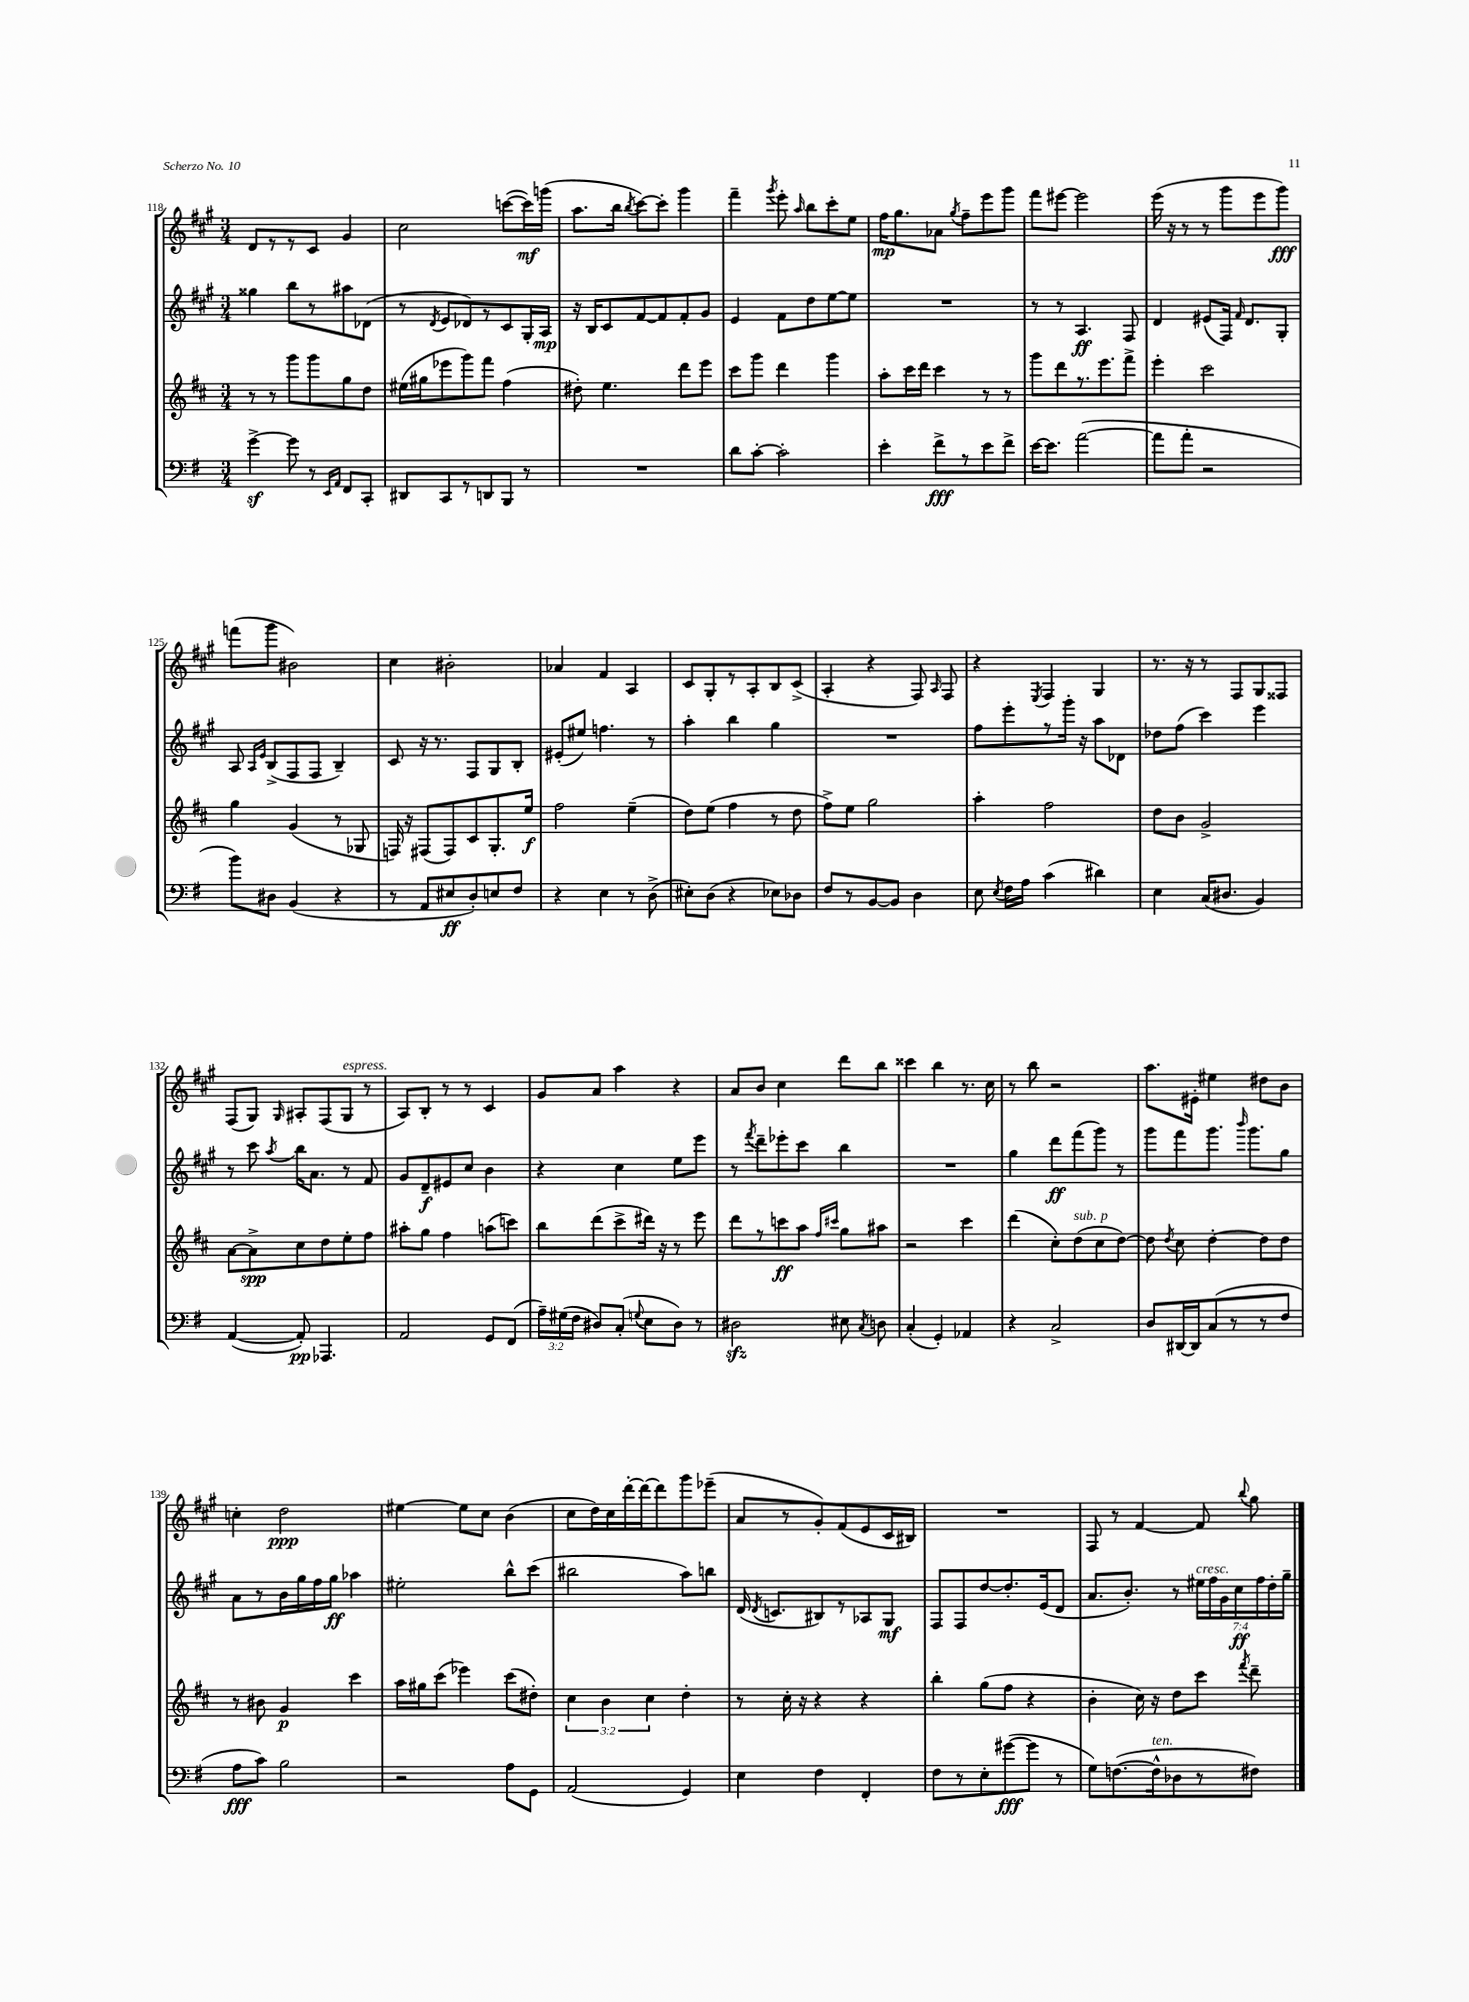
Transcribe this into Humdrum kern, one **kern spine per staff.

**kern	**kern	**kern	**kern
*staff4	*staff3	*staff2	*staff1
*clefF4	*clefG2	*clefG2	*clefG2
*k[f#]	*k[f#c#]	*k[f#c#g#]	*k[f#c#g#]
*M3/4	*M3/4	*M3/4	*M3/4
[4g^\	8r	4gg##\	8d/L
.	8r	.	8r
8g\]	8ggg\L	8bb\L	8r
8r	8ggg\	8r	8c#/J
16qqEE/LL	.	.	.
16qqAA/JJ	.	.	.
8FF#/L	8gg\	8aa#\	4g#/
8CC'/J	8dd\J	(8d-\J	.
=	=	=	=
8DD#/L	(16ee#\LL	8r	2cc#\
.	16gg#\J	.	.
.	.	8qd/	.
8CC/	8eee-\	8e/L	.
8r	8ggg\)	8d-/)	.
8DD/	8fff#\J	8r	.
8BBB/J	(4ff#\	8c#/	([8ccc\L
8r	.	16G#'/L	16ccc\]L)
.	.	16A/JJ	(16ggg\JJ
=	=	=	=
2.r	8dd#'\)	16r	8.aa\L
.	.	16B/LK	.
.	4.ee\	8c#/	.
.	.	.	16bb\Jk
.	.	.	8qbb/
.	.	[8f#/	[8ccc#\L)
.	.	8f#/]	8ccc#'\]J
.	8ddd\L	8f#'/	4ggg#\
.	8eee\J	8g#/J	.
=	=	=	=
8d\L	8ccc#\L	4e/	4fff#~\
[8c'\J	8ggg\J	.	.
.	.	.	8qggg#/
2c'\]	4ddd\	8f#\L	8eee'\
.	.	.	16qqaa/
.	.	8dd\	8bb\L
.	4ggg\	[8ee\	8ccc#'\
.	.	8ee\]J	8ee\J
=	=	=	=
4e'\	8aa'\L	2.r	16ff#\LK
.	.	.	8.gg#\
.	16ccc#\L	.	.
.	16ddd\JJ	.	.
8f#^\L	4ccc#\	.	8a-\J
.	.	.	8qgg#/
8r	.	.	8ff#~\L
8e\	8r	.	8eee\
8f#^\J	8r	.	8ggg#\J
=	=	=	=
[16e\LK	8ggg\L	8r	8fff#\L
8.e\]J	.	.	.
.	8ddd\	8r	[8eee#\J
([2a\	8.r	4.A/	2eee#\]
.	8.eee\	.	.
.	8fff#^\J	8F#/	.
=	=	=	=
8a\]L	4eee'\	4d/	(16eee\
.	.	.	16r
8a'\J	.	.	8r
2r	2ccc#\	(8e#/L	8r
.	.	16F#/Jk)	8ggg#\L
.	.	16qqf#/	.
.	.	8.d/L	.
.	.	.	8eee\
.	.	8G#'/J	8ggg#\J)
=	=	=	=
8b\L)	4gg\	8A/	(8fff\L
.	.	16qqA/LL	.
.	.	16qqe/JJ	.
8D#\J	.	(8B^/L	8ggg#\J
(4BB/	(4g/	8F#/	2b#\)
.	.	8F#/J	.
4r	8r	4B~/)	.
.	8G-/	.	.
=	=	=	=
8r	16F/)	8c#/	4cc#\
.	16r	.	.
8AA/L	(8F#/L	16r	.
.	.	8.r	.
8E#/	8F#/)	.	2b#'\
8D'/)	8c#/	8F#/L	.
8E/	8.G'/	8G#/	.
8F#/J	.	8B'/J	.
.	16ee/Jk	.	.
=	=	=	=
4r	2ff#\	(8e#'/L	4a-/
.	.	8ee#/J)	.
4E\	.	4.ff\	4f#/
8r	(4ee~\	.	4A/
(8D^\	.	8r	.
=	=	=	=
8E#'\L)	8dd\L)	4aa'\	8c#/L
(8D\J	(8ee\J	.	8G#'/
4r	4ff#\	4bb\	8r
.	.	.	8A'/
8E-\L)	8r	4gg#\	8B/
8D-\J	8dd\	.	(8c#^/J
=	=	=	=
8F#/L	8ff#^\L)	2.r	4A'/
8r	8ee\J	.	.
[8BB/	2gg\	.	4r
8BB/]J	.	.	.
4D\	.	.	8F#/)
.	.	.	16qqA/
.	.	.	8F#/
=	=	=	=
8E\	4aa'\	8ff#\L	4r
8qE/	.	.	.
16F#\LL	.	8eee'\	.
16A\JJ	.	.	.
.	.	.	8qE/
(4c\	2ff#\	8r	4F#/
.	.	16ggg#'\Jk	.
.	.	16r	.
4d#\)	.	8aa\L	4G#/
.	.	8d-\J	.
=	=	=	=
4E\	8dd\L	8dd-\L	8.r
.	8b\J	(8ff#\J	.
.	.	.	16r
(16C/LK	2g^/	4ccc#\)	8r
8.D#/J	.	.	.
.	.	.	8F#/L
4BB/)	.	4eee\	8G#/
.	.	.	8F##/J
=	=	=	=
([4AA/	[8a\L	8r	(8F#/L
.	8a^\]	8ccc#\	8G#/J)
.	.	8qaa/	16qqG#/
8AA'/])	8cc#\	16bb\LK	8A#'/L
.	.	8.a\J	.
4.AAA-/	8dd\	.	(8F#/
.	8ee'\	8r	8G#/J
.	8ff#\J	8f#/	8r
=	=	=	=
2AA/	8aa#'\L	8g#/L	8A/L)
.	8gg\J	8d~/	8B'/J
.	4ff#\	8e#/	8r
.	.	8cc#/J	8r
8GG/L	(8aa\L	4b\	4c#/
(8FF#/J	8ccc\J)	.	.
=	=	=	=
24A~\LL)	8bb\L	4r	8g#/L
(24G#\	.	.	.
24F#\JJ	.	.	.
8D#/L)	(8ddd\	.	8a/J
(8C'/J	8ccc#^\	4cc#\	4aa\
8qqG/	.	.	.
8E\L	16ddd#\Jk)	.	.
.	16r	.	.
8D#\J)	8r	8ee\L	4r
8r	8eee\	8eee\J	.
=	=	=	=
2D#\	8ddd\L	8r	8a/L
.	.	8qfff#/	.
.	8r	8ddd~\L	8b/J
.	8ccc\	8eee-'\	4cc#\
.	8aa\J	8ccc#\J	.
.	16qqff#/LL	.	.
.	16qqccc#/JJ	.	.
8E#\	8gg\L	4bb\	8ddd\L
8qC/	.	.	.
8D\	8aa#\J	.	8bb\J
=	=	=	=
(4C'/	2r	2.r	4ccc##\
4GG'/)	.	.	4bb\
4AA-/	4ccc#\	.	8.r
.	.	.	16cc#\
=	=	=	=
4r	(4ddd\	4gg#\	8r
.	.	.	8bb\
2C^/	8cc#'\L)	8ddd\L	2r
.	(8dd\	(8fff#\	.
.	8cc#\	8ggg#\J)	.
.	[8dd\J)	8r	.
=	=	=	=
8D/L	8dd\]	8ggg#\L	8.aa\L
.	8qdd/	.	.
[16DD#/L	8cc#\	8fff#\	.
16DD#/]J	.	.	16e#'\Jk
(8C/	[4dd'\	8.ggg#\J	4ee#\
8r	.	.	.
.	.	16qqbbb/	.
.	.	8.ggg#\L	.
8r	8dd\]L	.	8dd#\L
8F#/J	8dd\J	8gg#\J	8b\J
=	=	=	=
8A\L	8r	8a\L	4cc'\
8c\J)	8b#\	8r	.
2B\	4g/	16b\L	2dd\
.	.	16gg#\	.
.	.	16ff#\	.
.	.	16gg#\JJ	.
.	4ccc#\	4aa-\	.
=	=	=	=
2r	16aa\LL	2ee#'\	[4ee#\
.	16gg#\J	.	.
.	(8ccc#\J	.	.
.	4eee-\)	.	8ee#\]L
.	.	.	8cc#\J
8A\L	(8ccc#\L	8bb^^\L	(4b\
8GG\J	8dd#'\J)	(8ccc#\J	.
=	=	=	=
(2AA/	6cc#\	2bb#\	8cc#\L
.	.	.	16dd\L)
.	6b\	.	.
.	.	.	16cc#\
.	.	.	[16ddd'\
.	.	.	16ddd\_J
.	6cc#\	.	.
.	.	.	8ddd\]
4GG/)	4dd'\	8aa\L)	8ggg#\
.	.	8bb\J	(8eee-~\J
=	=	=	=
4E\	8r	(16d/	8a/L
.	.	8qd/	.
.	.	8.c/L	.
.	16cc#'\	.	8r
.	16r	.	.
4F#\	4r	8B#/)	8g#'/)
.	.	8r	(8f#/
4FF#'/	4r	8A-/	8e/
.	.	8G#/J	16c#/L
.	.	.	16B#/JJ)
=	=	=	=
8F#\L	4bb'\	8F#/L	2.r
8r	.	8F#/	.
8E'\	(8gg\L	[8dd/	.
([8g#\	8ff#\J	8.dd'/]	.
8g#\]J	4r	.	.
.	.	(16e/k	.
8r	.	8d/J	.
=	=	=	=
8G\L)	4b'\	8.a/L	8F#/
([8.F\	.	.	8r
.	.	8.b'/J)	.
.	16cc#\)	.	[4f#/
16F^^\]k	16r	.	.
8D-\	8dd\L	8r	.
8r	8ccc#\J	28ee#\LL	8f#/]
.	.	28ff#\	.
.	.	28g#\	.
.	.	28cc#\	.
.	8qfff#/	.	8qqbb/
8F#\J)	8ddd~\	.	8gg#\
.	.	28ff#\	.
.	.	28dd'\	.
.	.	28gg#~\JJ	.
==	==	==	==
*-	*-	*-	*-
